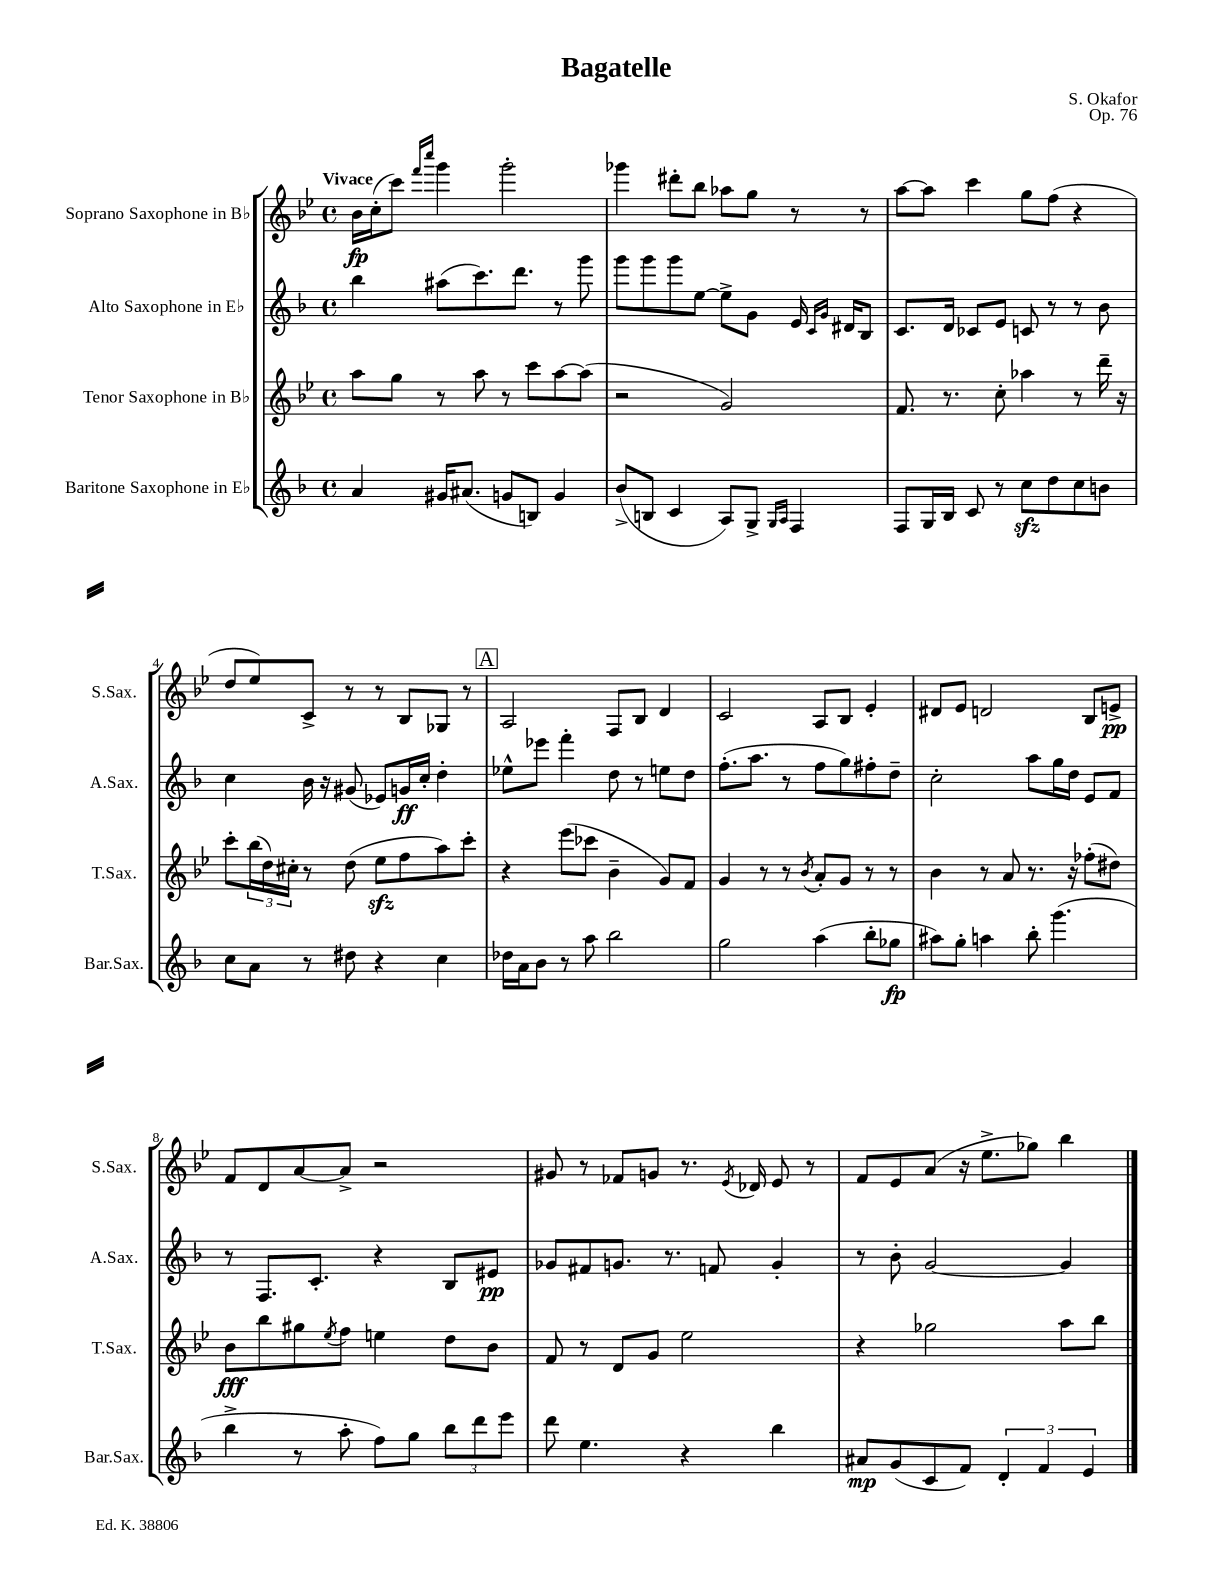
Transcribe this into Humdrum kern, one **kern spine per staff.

**kern	**kern	**kern	**kern
*staff4	*staff3	*staff2	*staff1
*clefG2	*clefG2	*clefG2	*clefG2
*k[b-]	*k[b-e-]	*k[b-]	*k[b-e-]
*M4/4	*M4/4	*M4/4	*M4/4
*met(c)	*met(c)	*met(c)	*met(c)
4a	8aa	4bb-	16b-
.	.	.	(16cc'
.	8gg	.	8ccc)
.	.	.	16qqfff
.	.	.	16qqcccc
16g#	8r	(8aa#	4ggg
(8.a#	.	.	.
.	8aa	8.ccc)	.
8g	8r	.	2ggg'
.	.	8.ddd	.
8B)	8ccc	.	.
4g	[8aa	8r	.
.	(8aa]	8ggg	.
=	=	=	=
(8b-^	2r	8ggg	4ggg-
8B	.	8ggg	.
4c	.	8ggg	8ddd#'
.	.	[8ee	8bb-
8A)	2g)	8ee^]	8aa-
8G^	.	8g	8gg
16qqG	.	.	.
16qqA	.	.	.
4F	.	16e	8r
.	.	16qqc	.
.	.	16qqg	.
.	.	16d#	.
.	.	8B-	8r
=	=	=	=
8F	8.f	8.c	[8aa
16G	.	.	8aa]
16B-	8.r	16d	.
8c	.	8c-	4ccc
8r	8cc'	8e	.
8cc	4aa-	8c	8gg
8dd	.	8r	(8ff
8cc	8r	8r	4r
8b	16ddd~	8b-	.
.	16r	.	.
=	=	=	=
8cc	8ccc'	4cc	8dd
8a	(24bb-	.	8ee-)
.	24dd)	.	.
.	24cc#'	.	.
8r	8r	16b-	8c^
.	.	16r	.
8dd#	(8dd	(8g#	8r
4r	8ee-	8e-)	8r
.	8ff	16g	8B-
.	.	16cc'	.
4cc	8aa)	4dd'	8G-
.	8ccc'	.	8r
=	=	=	=
16dd-	4r	8ee-^^	2A
16a	.	.	.
8b-	.	8eee-	.
8r	(8eee-	4fff'	.
8aa	8ccc-	.	.
2bb-	4b-~	8dd	8F
.	.	8r	8B-
.	8g)	8ee	4d
.	8f	8dd	.
=	=	=	=
2gg	4g	(8.ff'	2c
.	.	8.aa	.
.	8r	.	.
.	8r	8r	.
.	8qb-	.	.
(4aa	8a'	8ff	8A
.	8g	8gg)	8B-
8bb-'	8r	8ff#'	4e-'
8gg-	8r	8dd~	.
=	=	=	=
8aa#)	4b-	2cc'	8d#
8gg'	.	.	8e-
4aa	8r	.	2d
.	8a	.	.
8bb-'	8.r	8aa	.
(4.ggg	.	16gg	.
.	16r	16dd	.
.	(8ff-'	8e	8B-
.	8dd#)	8f	8e^
=	=	=	=
4bb-^	8b-	8r	8f
.	8bb-	8.F	8d
8r	8gg#	.	[8a
.	.	8.c'	.
.	8qee-	.	.
8aa'	8ff	.	8a^]
8ff)	4ee	4r	2r
8gg	.	.	.
12bb-	8dd	8B-	.
12ddd	.	.	.
.	8b-	8e#	.
12eee	.	.	.
=	=	=	=
8ddd	8f	8g-	8g#
4.ee	8r	8f#	8r
.	8d	8.g	8f-
.	8g	.	8g
.	.	8.r	.
4r	2ee-	.	8.r
.	.	8f	.
.	.	.	8qe-
.	.	.	16d-
4bb-	.	4g'	8e-
.	.	.	8r
=	=	=	=
8a#	4r	8r	8f
(8g	.	8b-'	8e-
8c	2gg-	[2g	(8a
8f)	.	.	16r
.	.	.	8.ee-^
6d'	.	.	.
.	.	.	8gg-)
6f	.	.	.
.	8aa	4g]	4bb-
6e	.	.	.
.	8bb-	.	.
==	==	==	==
*-	*-	*-	*-
